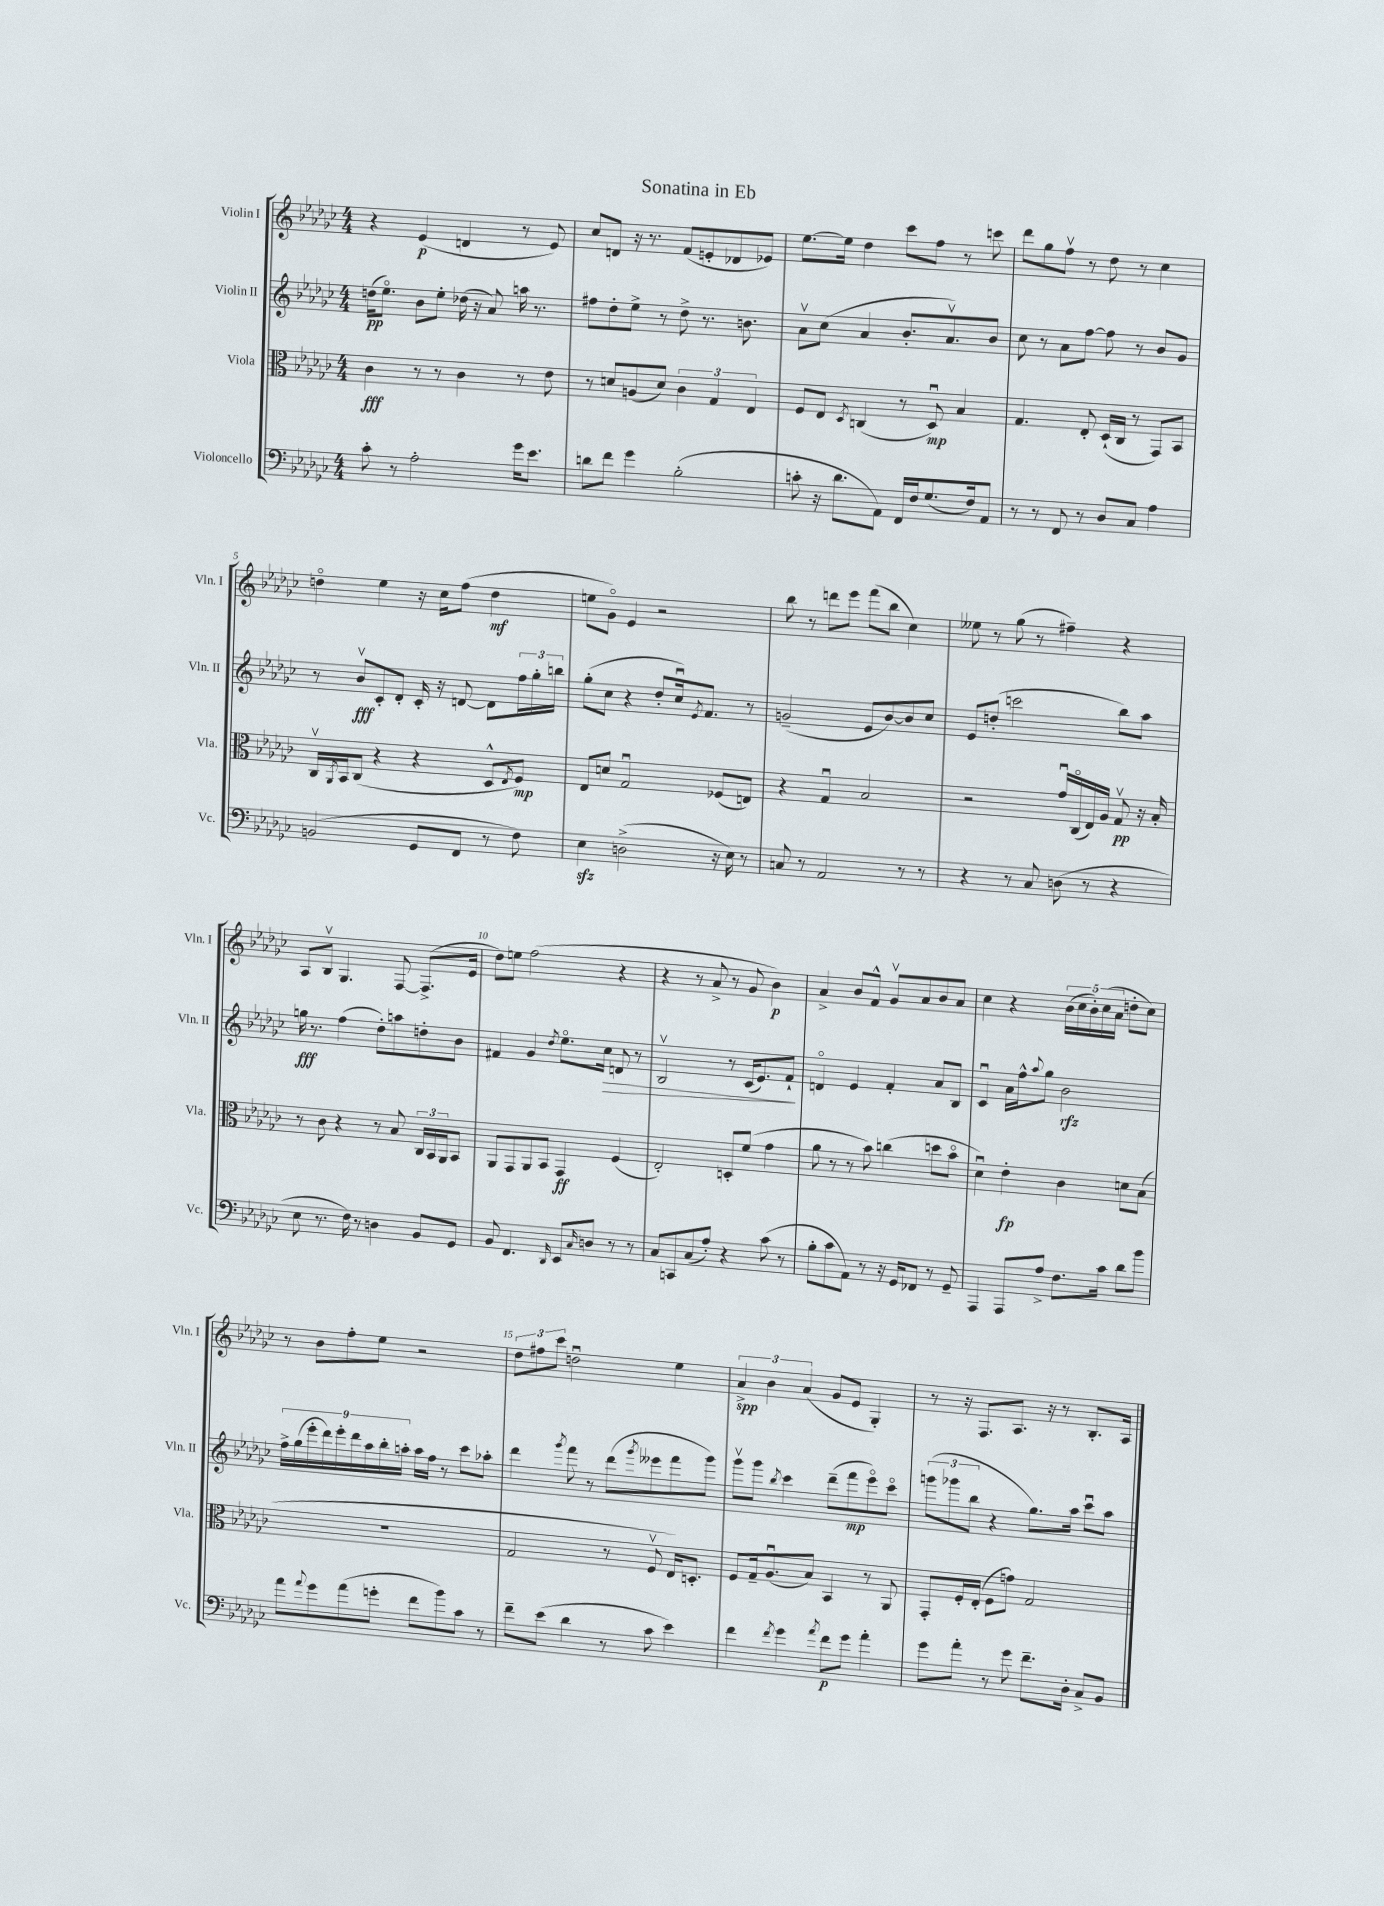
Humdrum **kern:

**kern	**kern	**kern	**kern
*staff4	*staff3	*staff2	*staff1
*clefF4	*clefC3	*clefG2	*clefG2
*k[b-e-a-d-g-c-]	*k[b-e-a-d-g-c-]	*k[b-e-a-d-g-c-]	*k[b-e-a-d-g-c-]
*M4/4	*M4/4	*M4/4	*M4/4
8c-'	4c-	(16dd	4r
.	.	8.ee-o)	.
8r	.	.	.
2A-'	8r	8b-	(4e-
.	8r	8ee-'	.
.	4c-	(16dd-	4d
.	.	16r	.
.	.	8a-)	.
16g-	8r	16aa	8r
8.e-	.	8.r	.
.	8e-	.	8e-)
=	=	=	=
8d	8r	8ff#	8cc-
8f	8d	8dd-'	8d
4g-	(8A	8ee-^	16r
.	.	.	8.r
.	8d)	8r	.
(2B-'	6c-	8dd-^	(8f
.	.	8.r	8e'
.	6G-	.	.
.	.	.	8d-
.	.	8.b	.
.	6E-	.	.
.	.	.	8e-)
=	=	=	=
8c'	8F	8a-v	[8.ee-
16r	8E-	(8cc-	.
8.d-	.	.	16ee-]
.	8qD-	.	.
.	(4C	4a-	4dd-
8AA-)	.	.	.
16FF	8r	8.b-'	8ccc-
16F	.	.	.
(8.G-	8D-u)	.	8ff
.	.	8.a-v)	.
.	4B-	.	8r
16F)	.	.	.
8AA-	.	8b-	8ccc
=	=	=	=
8r	4.G-	8cc-	8ddd-
8r	.	8r	8gg-
8FF	.	8a-	8ffv
8r	8E-'	[8ff	8r
8D-	(16D-`	8ff]	8dd-
.	16C-	.	.
8C-	8r	8r	8r
4A-	8GG-)	8b-	4cc-
.	8BB-	8g-	.
=	=	=	=
(2BB	16C-v	8r	4ddo
.	8qAA-	.	.
.	16BB-	.	.
.	(8C-	8b-v	.
.	4r	8c-'	4ee-
.	.	8d-'	.
8GG-	4r	16c-'	16r
.	.	16r	16cc-
8FF	.	[8d	(8ff
8r	8D-^^	8d]	4dd
.	8qE-	.	.
8F)	8F)	24ff	.
.	.	24gg-'	.
.	.	24bb	.
=	=	=	=
4E-	8E-	(8gg-'	8ee
.	8d	8cc-	8g-o)
(2D^	2G-u	4r	4e-
.	.	8dd-'	2r
.	.	16cc-u)	.
.	.	8qe-	.
.	.	8.f	.
16r	(8F-	.	.
16E-)	.	.	.
8r	8E)	8r	.
=	=	=	=
8C	4r	(2g~	8bb-
8r	.	.	8r
2AA-	4G-u	.	8ddd
.	.	.	8eee-
.	2B-	8e-	(8fff
.	.	[8b-)	8bb-
8r	.	8b-]	4cc-)
8r	.	8cc-	.
=	=	=	=
4r	2r	8e-	8ee--
.	.	(8dd'	8r
8r	.	2ccc	(8gg-
8C-	.	.	8r
(8D	16g-u	.	4ff#~)
.	(16C-o	.	.
8r	16E-)	.	.
.	16A-	.	.
4r	8G-v	8bb-)	4r
.	16r	8aa-	.
.	16B-'	.	.
=	=	=	=
8E-	8r	16gg	8A-
.	.	8.r	.
8.r	8c-	.	8B-v
.	4r	(4ff	4.G-
16F)	.	.	.
8r	.	.	.
4D	8r	8dd-')	.
.	8B-	8aa	[8F
8BB-	24C-	8dd'	(8.F^]
.	24BB-	.	.
.	24AA-	.	.
8GG-	8BB-	8b-	.
.	.	.	16e-
=	=	=	=
8BB-	8AA-	4f#	8dd-)
4.FF	8GG-	.	8ee
.	8AA-	4g-	(2ff
.	8BB-	.	.
16qqDD-	.	8qdd-	.
8EE-	4GG-	8.ee-o	.
16qqC-	.	.	.
8D	.	.	.
.	.	16cc-	.
8r	(4F	8d	4r
8r	.	8r	.
=	=	=	=
8C-	2E-')	2B-v	4r
8CC	.	.	.
(8C-	.	.	8r
8A-')	.	.	8a-^
4r	8D'	8r	8r
.	(8f	(16c-	8g-
.	.	8.e-)	.
(8c-	4g-	.	4b-)
8r	.	8f`	.
=	=	=	=
8B-'	8a-	4do	4a-^
8c-	8r	.	.
8AA-)	8r	4e-	8b-
8r	8b-)	.	8f^^
16r	(4cc	4f'	8g-v
16GG-	.	.	.
8FF-	.	.	8a-
8r	8dd	8a-	8b-
8GG-~	8b-o	8B-	8a-
=	=	=	=
4AAA-	4d-u)	4c-u	4cc-
8AAA-	4e-'	16a-	4r
.	.	16ff^^	.
.	.	8qqaa-	.
8A-^	.	8gg-	.
8.F	4c-	2b-	(20b-
.	.	.	20cc-
.	.	.	20b-')
.	.	.	(20cc-
16c-	.	.	.
.	.	.	20a-
8d-	8d	.	8dd'
8b-	(8B-	.	8cc-)
=	=	=	=
8a-	1r	18ff^	8r
.	.	(18gg-	.
.	.	18eee-'	.
8qqa-	.	.	.
8g-	.	.	8b-
.	.	18ddd-)	.
.	.	18eee-'	.
(8a-	.	.	8ff'
.	.	18ddd-	.
.	.	18aa-	.
8g'	.	.	8ee-
.	.	18bb-'	.
.	.	18aa'	.
8f	.	16aa	2r
.	.	16ff	.
8b-)	.	8r	.
8c-	.	8ccc-	.
8r	.	8aa-'	.
=	=	=	=
8f~	2G-	4ddd-	12dd-
.	.	.	12ff#
(8e-	.	.	.
.	.	.	12ccc-
.	.	8qggg-	.
4d-	.	8fff	2ddu
.	.	8r	.
8r	8r	(8ddd-	.
.	.	8qggg-	.
8c-	8Fv	8eee--	.
4e-)	16E-)	8fff	4ee-
.	8.D'	.	.
.	.	8ggg-)	.
=	=	=	=
4f	8F	8ggg-v	6a-^
.	16G-~	8ggg-	.
.	.	.	6b-
.	(8.A-u	.	.
8qf	.	8qbb-	.
4g-	.	4ccc-	.
.	.	.	(6a-
.	8B-)	.	.
8qa-	.	.	.
8f	4BB-	(8ddd-~	8g-
8g-	.	8fff	8e-
4a-'	8r	8eee-o)	4G-')
.	8AA-	8ccc-o	.
=	=	=	=
8g-	8GG-'	(12ggg	8r
.	.	12ggg-	.
8a-'	16F'	.	16r
.	.	12bb-	.
.	(16E-'	.	8.F
8r	8F	4r	.
8g-	8g)	.	8.A-
8.f~	2G-	8.gg-)	.
.	.	.	16r
.	.	.	8r
16D-'	.	16aa-	.
8C-^	.	8ccc-u	8.B-'
8BB-	.	8aa-	.
.	.	.	16A-
==	==	==	==
*-	*-	*-	*-
